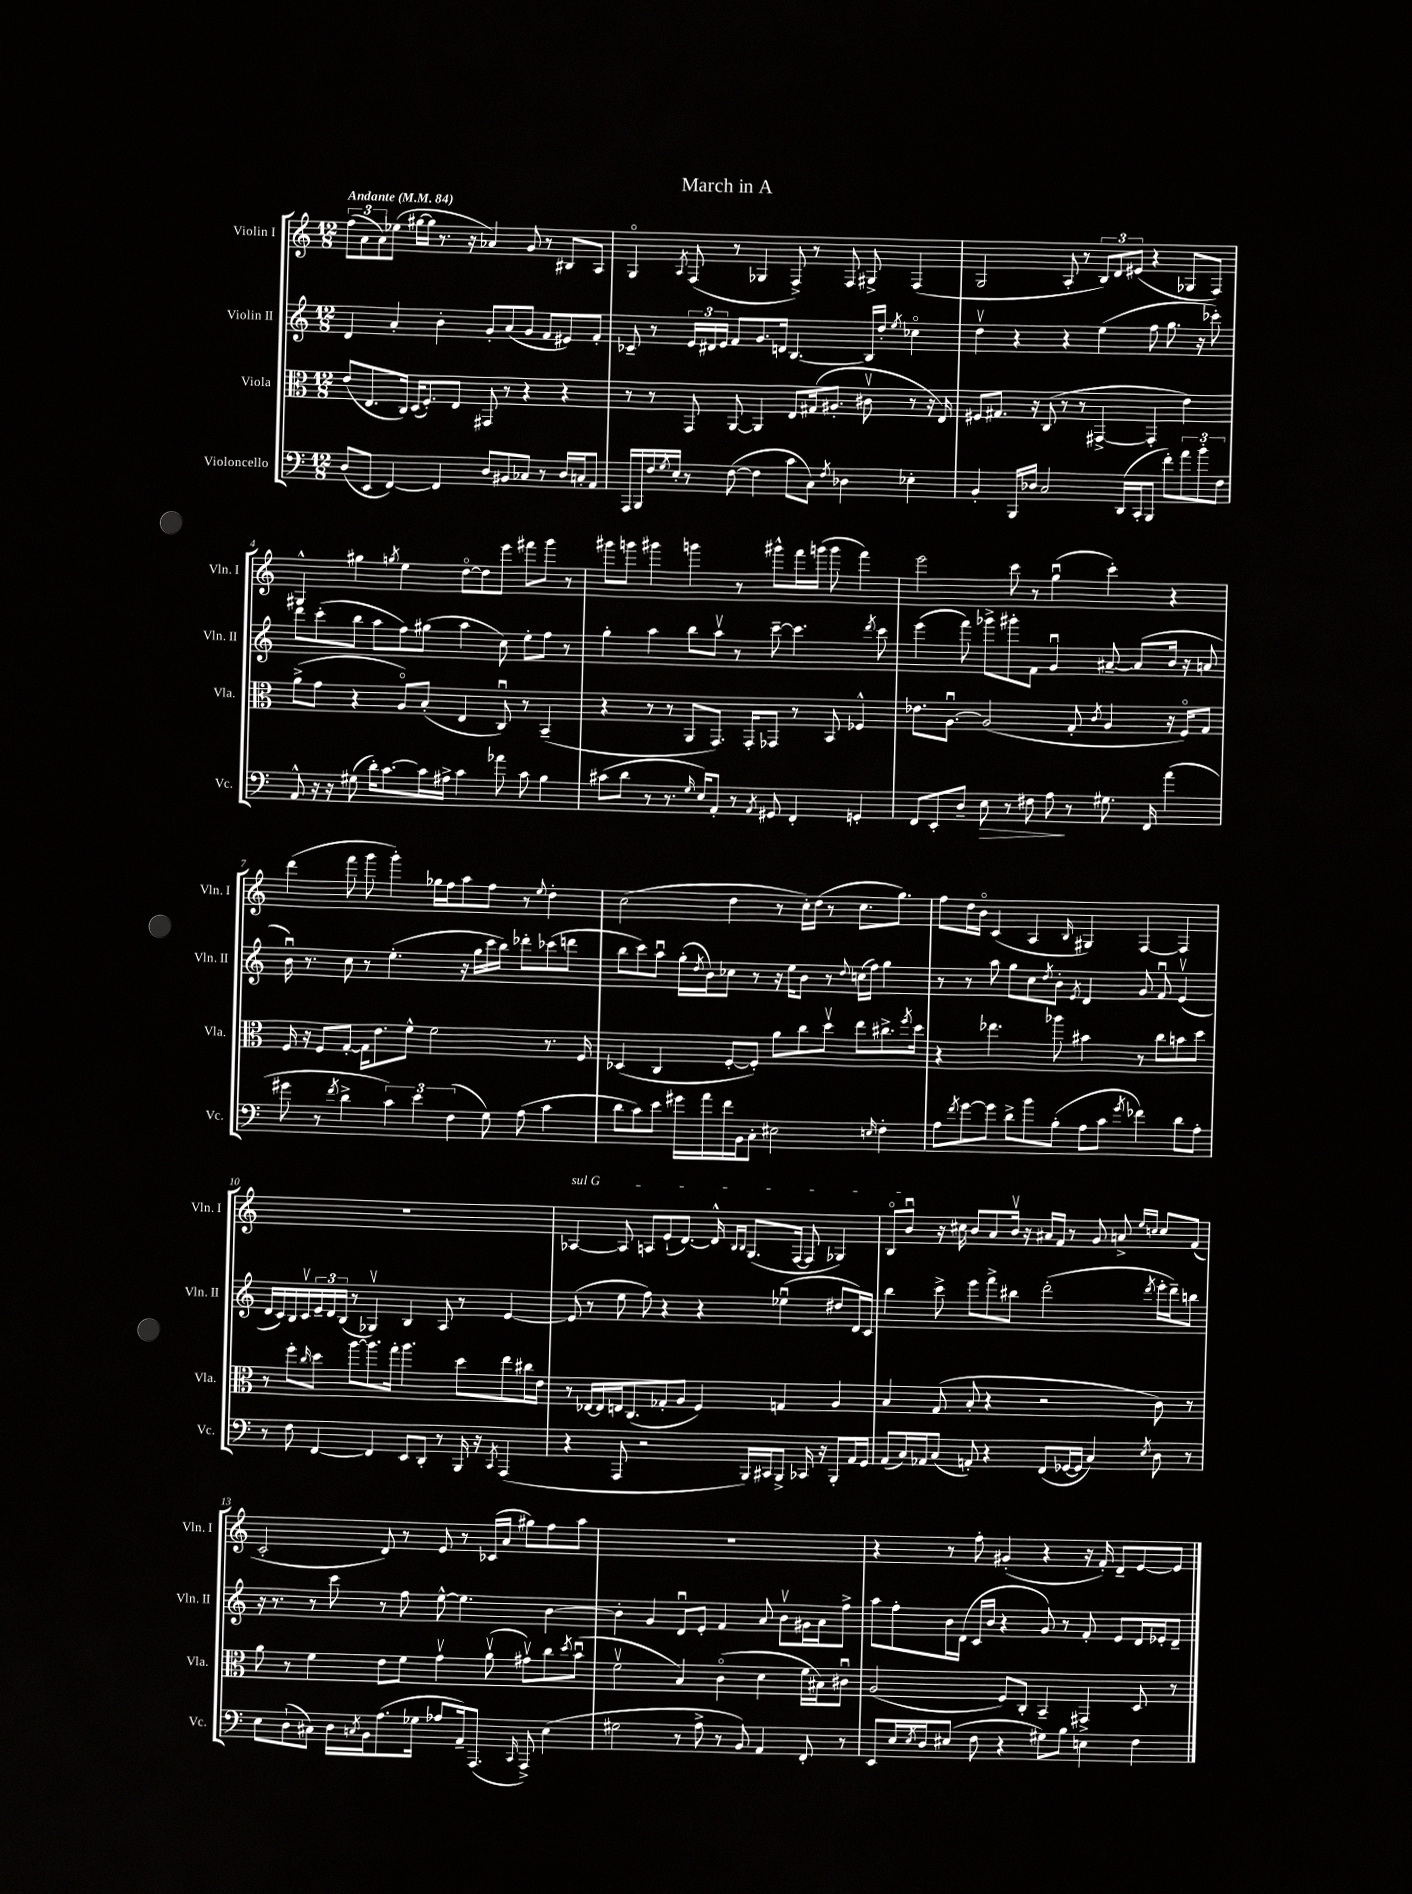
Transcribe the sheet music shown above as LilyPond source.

\header { title = "March in A" }
<<
\new StaffGroup <<
\new Staff = "s0" \with { instrumentName = "Violin I" shortInstrumentName = "Vln. I" } {
    \clef treble \key c \major \numericTimeSignature \time 12/8 \tempo "Andante" 4 = 84
    \tuplet 3/2 { f''8( a'8 a'8) } ees''8( gis''16~ gis''16 r8. r16 aes'4) g'8 r8 bis8 a8 |
    g4\flageolet \acciaccatura { a8 } f8( r8 ges4 f8->) r8 f8 gis8-> f4( |
    g2 a8-. r8 \tuplet 3/2 { b8) d'8 eis'8( } r4 ges8 f8) |
    gis4-^ gis''4 \acciaccatura { g''8 } e''4 d''8~\flageolet d''8 e'''8 fis'''8 g'''8 r8 |
    gis'''8 g'''8 gis'''4 g'''4 r8 gis'''8-^ f'''16 g'''16( g'''8 f'''4) |
    e'''2 c'''8 r8 g''4\downbow( c'''4-.) r4 |
    d'''4( f'''8 g'''8 g'''4-.) ges''16 f''16 a''8 f''8 r8 \appoggiatura { e''8 } d''4-. |
    c''2( d''4 r8 c''16-.) d''16( r8 c''8. g''8.) |
    f''8 d''16 b'16\flageolet c'4( a4 \grace { b16 } gis4) f4~ f4 |
    R1. |
    \once \override TextSpanner.bound-details.left.text = \markup { \italic "sul G" } aes4~\startTextSpan aes8 a8 e'8-!( d'8.~) d'16-^ \grace { b16 b16 } g8.( f16~ f8 ges4) |
    b8\flageolet b'8\downbow\stopTextSpan r16 cis''16 b'8 a'8 b'16\upbow r16 ais'16 f'16 r8 g'8 a'8-> \grace { e''16 c''16 } c''8 f'8( |
    c'2-. d'8) r8 e'8 r8 ces'16( a'16 gis''8) f''8 a''8 |
    R1. |
    r4 r8 f''8-. gis'4-.( r4 r16 f'16-.) d'8-- e'8~ e'8 \bar "|." |
}
\new Staff = "s1" \with { instrumentName = "Violin II" shortInstrumentName = "Vln. II" } {
    \clef treble \key c \major \numericTimeSignature \time 12/8
    d'4 a'4-. b'4-. g'8-. a'8( g'8 f'8 eis'8) f'8-. |
    ces'8-- r8 \tuplet 3/2 { e'16 dis'16 e'16 } f'8 g'8. d'16 b4.~ b16 d''16-. \acciaccatura { e''8 } ces''4\flageolet |
    d''4\upbow r4 r4 e''4( f''8 g''8. r16 ces'''8-.) |
    d'''8 c'''8-.( b''8 a''8 f''8) gis''8( a''4 c''8) e''8-. f''8 r8 |
    g''4-. a''4 b''8 a''8\upbow r8 c'''8~-- c'''4. \acciaccatura { d'''8 } c'''8 |
    e'''4( f'''8) ges'''8-> gis'''8-. f'8 g'4\downbow ais'8~-- ais'8( b'16 r16 a'8 |
    b'16\downbow) r8. c''8 r8 e''4.-.( r16 g''16 c'''16 b''16) des'''8-. ces'''8( d'''8 |
    b''8 c'''8) a''8\downbow g''16-.( \acciaccatura { d''8 } b'16) ces''8 r8 r16 e''16 b'8 r8 \appoggiatura { d''8 } c''16( f''16) g''4 |
    r8 r8 a''8 g''8 c''8 \acciaccatura { d''8 } b'8-. \acciaccatura { e'8 } d'4 g'8 f'8\downbow e'4\upbow( |
    d'16 c'16) b16 c'16\upbow \tuplet 3/2 { e'16-- d'16 b16( } r8 ges4\upbow) b4 a8 r8 e'4~ |
    e'8( r8 e''8 f''8) r4 r4 ees''4\downbow( dis''8 d'16) c'16 |
    b''4 c'''8-> e'''8 f'''8-> bis''8 d'''2-.( \acciaccatura { d'''8 } e'''16-. d'''16--) b''8 |
    r16 r8. r8 c'''8 r8 f''8 e''8~-^ e''4. b'4~ |
    b'4-. g'4 d'8\downbow e'8-. f'4 a'8 b'8\upbow gis'16 a'16 f''8-> |
    a''8 f''8-. b'16 d'16( c'16 b'16 r4 g'8) r8 f'8-. e'8 d'16 ees'16-. d'8-- \bar "|." |
}
\new Staff = "s2" \with { instrumentName = "Viola" shortInstrumentName = "Vla." } {
    \clef alto \key c \major \numericTimeSignature \time 12/8
    e'8( e8. c16) d16( f8.-.) e8 gis,8 r8 r4 r4 |
    r8 r8 g,8 a,8~ a,4 e8 gis16( ais8.-. cis'8\upbow r8 r16 e16) |
    fis8 gis8. r16 c8( r8 r8 gis,4~-> gis,4-. e'4) |
    a'8->( g'8 r4 a8\flageolet) b8-.( e4 c8\downbow) r8 b,4--( |
    r4 r8 r8 a,8 g,8.) g,16-. ges,8 r8 b,8 fes4-^ |
    ees'8. a8.~\downbow a2( g8-. \acciaccatura { c'8 } a4 r16 f16\flageolet) g8 |
    f16 r16 f8 g8~-. g16 e'8. f'8-^ f'2 r8. f16 |
    des4( c4 f8~-. f8-.) a'8 c''8 d''8\upbow e''8 cis''8.-> \acciaccatura { f''8 } d''16 |
    r4 ees''4. aes''8 bis'4 r8 c''8 b'8 d''8 |
    r8 f''8-. \grace { c''16 } d''8 a''8~ a''8. g''16-. a''4. d''8 e''8 cis''16 e'16 |
    r8 ees16~ ees16 e16 c8.( ges8-. a8 f4) g4 a4 |
    b4 g8( b8-. r4 r2 c'8) r8 |
    a'8 r8 f'4 e'8 f'8 g'4\upbow a'8\upbow( gis'8\upbow) c''8 \acciaccatura { d''8 } b'8\downbow( |
    f'2\upbow b4) c'4\flageolet( d'4 f'16 bis16) cis'8\downbow |
    a2( f8) c8-. b,4-- gis,4-> d8 r8 \bar "|." |
}
\new Staff = "s3" \with { instrumentName = "Violoncello" shortInstrumentName = "Vc." } {
    \clef bass \key c \major \numericTimeSignature \time 12/8
    d8( e,8 f,4~) f,4 d8 bis,8 ces8 r8 d16 c16-. a,8 |
    a,,16 b,,16 f16 \acciaccatura { g8 } e16-. r8 f8~( f4 c'8 c8) \acciaccatura { f8 } des4 ees4-. |
    b,4-. b,,16 des16 c2 d,16( c,16-. b,,8 f'8-.) \tuplet 3/2 { a'8 b'8-. f8 } |
    a,8-^ r16 r16 gis8( d'16-.) c'8.~ c'16 ais16-> c'4 aes'8 c'8 b4 |
    cis'8( d'8 r8 r8. \grace { g16 } e16) a,8-. r8 \acciaccatura { a,8 } gis,8 f,4-. g,4-. |
    f,8 e,8-. d8-- e8\> r8 fis8 a8\! r8 gis8. f,16 a'4( |
    gis'8 r8 \acciaccatura { f'8 } d'4-> \tuplet 3/2 { c'4) e'4 f4( } g8) a8( c'4 |
    d'8 c'8) e'8 gis'16 a'16 f'16 b,16 c8-. eis2 \grace { e16 } f4-. |
    a8 \acciaccatura { f'8 } g'8~ g'8 d'8-> b'8 b8-.( a8 c'8 \acciaccatura { g'8 } fes'4) d'8 a8-. |
    r8 f8 f,4~ f,4 e,8 d,8-. r8 b,,16 r16 \acciaccatura { c,8 } a,,4( |
    r4 a,,8 r2 b,,16) cis,16 b,,8-> ces,16 r16 b,,8-. a,16 g,16 |
    a,8( c16) aes,16 c8( a,8-.) r4 f,8( ges,16~ ges,16 c4) \acciaccatura { e8 } d8 r8 |
    e8 d8-!( cis8) d16 \acciaccatura { c8 } b,16 a8.( ges16 aes8 a,16--) a,,8.( \grace { c,16 } a,,8->) e4( |
    gis2 r8 a8-> r8 b,8) a,4 f,8-. r8 |
    e,8 e16 \acciaccatura { e8 } d16 eis8( f8 r4 gis8) b8 e4 f4 \bar "|." |
}
>>
>>
